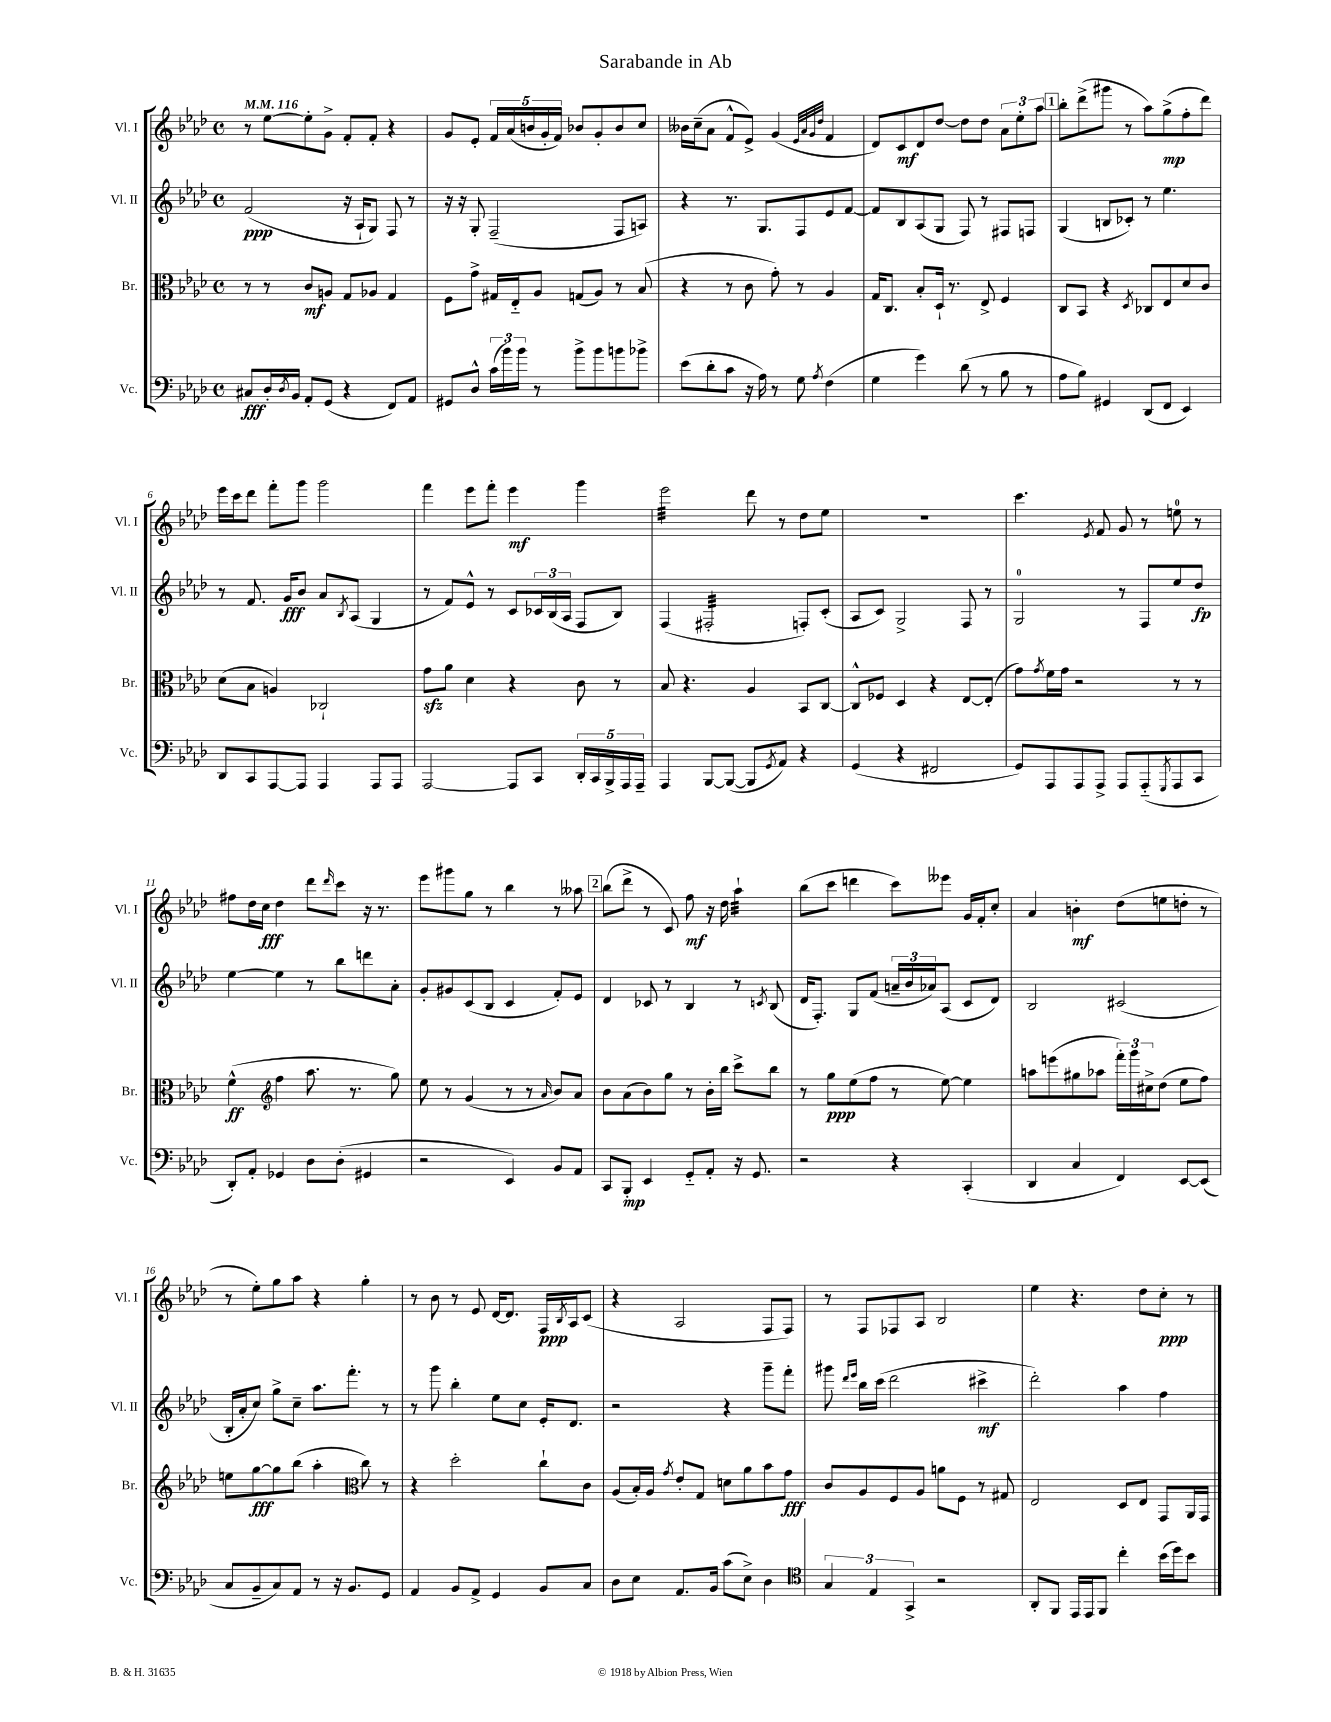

**kern	**kern	**kern	**kern
*staff4	*staff3	*staff2	*staff1
*clefF4	*clefC3	*clefG2	*clefG2
*k[b-e-a-d-]	*k[b-e-a-d-]	*k[b-e-a-d-]	*k[b-e-a-d-]
*M4/4	*M4/4	*M4/4	*M4/4
*met(c)	*met(c)	*met(c)	*met(c)
*MM116	*MM116	*MM116	*MM116
8C#	8r	(2f	8r
16D-'	8r	.	[8ee-
8qD-	.	.	.
16BB-	.	.	.
8AA-'	8c	.	8ee-']
(8GG	8A	.	8g^
4r	8G	16r	8f'
.	.	16A-`	.
.	8A-	8G)	8f'
8FF)	4G	8F	4r
8AA-	.	8r	.
=	=	=	=
8GG#	8F	16r	8g
.	.	16r	.
8D-^^	8g^	8G'	8e-'
(24c	16G#	(2F~	20f
24b-)	.	.	.
.	.	.	(20a-
.	16E-'~	.	.
24b-	.	.	.
.	.	.	20b
8r	8A-	.	.
.	.	.	20g'
.	.	.	20f)
8b-^	(8G	.	8b-
8b-	8A-)	.	8g'
8b	8r	8F	8b-
8b-^	(8B-	8A)	8cc
=	=	=	=
(8e-	4r	4r	16b--
.	.	.	(16cc~
8d-'	.	.	8a-
8c	8r	8.r	8f^^
16r	8c	.	8e-^)
16A-)	.	8.G	.
8r	8g')	.	(4g
8G	8r	8F	.
.	.	.	32qqe-
.	.	.	32qqa-
.	.	.	32qqg
8qA-	.	.	32qqdd-
(4F	4A-	8e-	4f
.	.	[8f	.
=	=	=	=
4G	16G	8f]	8d-)
.	8.C	.	.
.	.	8B-	8c
4g)	8B-'	(8A-	8d-
.	16D-`	8G	[8dd-
.	8.r	.	.
(8d-	.	8F)	8dd-]
8r	8E-^	8r	8dd-
8B-	4F	8F#	12a-
.	.	.	12ee-'
8r	.	8F	.
.	.	.	12aa-
=	=	=	=
8A-	8C	(4G	8bb-'
8B-)	8BB-	.	(8ddd-^
4GG#	4r	8B	8ggg#
.	.	8c-')	8r
.	8qD-	.	.
(8DD-	8C-	8r	8aa-)
8FF	8E-	4.ee-	(8gg^
4EE-)	8d-	.	8ff'
.	8c	.	8ddd-)
=	=	=	=
8DD-	(8d-	8r	16eee-
.	.	.	16ccc
8CC	8B-	8.f	8ddd-
[8AAA-	4A)	.	8fff'
.	.	16g	.
8AAA-]	.	8b-	8ggg
4AAA-	2C-`	8a-	2ggg
.	.	8qB-	.
.	.	(8A-	.
8AAA-	.	4G	.
8AAA-	.	.	.
=	=	=	=
[2AAA-	8g	8r	4fff
.	8a-	8f)	.
.	4d-	8e-^^	8eee-
.	.	8r	8fff'
8AAA-]	4r	8c	4eee-
8CC	.	24c-	.
.	.	(24B-	.
.	.	24A-	.
20DD-'	8c	8F	4ggg
20CC	.	.	.
20BBB-^	.	.	.
.	8r	8B-)	.
20AAA-	.	.	.
20AAA-~	.	.	.
=	=	=	=
4AAA-	8B-	(4F	2eee-
.	4.r	.	.
[8BBB-	.	2F#'	.
(8BBB-_	.	.	.
8BBB-]	4A-	.	8ddd-
8qGG	.	.	.
8AA-)	.	.	8r
4r	8BB-	8F')	8dd-
.	[8C	(8c'	8ee-
=	=	=	=
(4GG	8C^^]	8A-	1r
.	8F-	8c)	.
4r	4D-	2G^	.
2FF#	4r	.	.
.	[8E-	8F	.
.	(8E-']	8r	.
=	=	=	=
8GG)	8g)	2G	4.ccc
.	8qg	.	.
8AAA-	16f	.	.
.	16g	.	.
8AAA-	2r	.	.
.	.	.	8qe-
8AAA-^	.	.	8f
8AAA-	.	8r	8g
(8AAA-'~	.	8F	8r
8qGGG	.	.	.
8AAA-	8r	8ee-	8ee
8CC	8r	8dd-	8r
=	=	=	=
8DD-')	(4f^^	[4ee-	8ff#
8AA-'	.	.	16dd-
.	.	.	16cc
*	*clefG2	*	*
4GG-	4ff	4ee-]	4dd-
8D-	8.aa-	8r	8ddd-
.	.	.	16qqddd-
(8D-'	.	8bb-	8ccc
.	8.r	.	.
4GG#	.	8ddd	16r
.	.	.	8.r
.	8gg)	8a-'	.
=	=	=	=
2r	8ee-	8g'	8eee-
.	8r	8g#	8ggg#
.	(4g	(8c	8gg
.	.	8B-	8r
4EE-)	8r	4c	4bb-
.	8r	.	.
.	16qqa-	.	.
8BB-	8b-)	8f')	8r
8AA-	8a-	8e-	8aa--
=	=	=	=
8CC	8b-	4d-	(8bb-
8BBB-'	(8a-	.	8ddd-^
4EE-	8b-)	8c-	8r
.	8gg	8r	8c)
8GG'~	8r	4B-	8ff
8AA-'	16b-'	.	16r
.	16bb-	.	16dd-
16r	8ccc^	8r	4aa-`
8.GG	.	.	.
.	.	8qc	.
.	8bb-	(8B-	.
=	=	=	=
2r	8r	16d-	(8bb-
.	.	8.F')	.
.	8gg	.	8ccc
.	(8ee-	8G	4ddd
.	8ff	(8f	.
4r	8r	24a~	8ccc)
.	.	24b-	.
.	.	24a-)	.
.	[8ee-)	(8A-	8eee--
(4CC'	4ee-]	8c	16g
.	.	.	16f'
.	.	8d-)	8cc'
=	=	=	=
4DD-	8aa	2B-	4a-
.	(8eee	.	.
4C	8gg#	.	4b'
.	8aa-	.	.
4FF)	24fff')	(2c#	(8dd-
.	24ggg	.	.
.	24cc#^	.	.
.	(8dd-	.	8ee
[8EE-	8ee-	.	8dd'
(8EE-]	8ff)	.	8r
=	=	=	=
8C	8ee	16B-'	8r
.	.	16a-'	.
8BB-~	[8gg	8cc)	8ee-')
8C)	8gg]	8gg^	8gg
8AA-	(8bb-	8cc~	8aa-
8r	4aa-'	8.aa-	4r
16r	.	.	.
8.BB-	.	8.fff'	.
*	*clefC3	*	*
.	8cc)	.	4gg'
8GG	8r	8r	.
=	=	=	=
4AA-	4r	8r	8r
.	.	8ggg	8b-
8BB-	2dd-'	4bb-'	8r
8AA-^	.	.	8e-
4GG	.	8ee-	[16d-
.	.	.	8.d-]
.	.	8cc	.
8BB-	8cc`	16e-'	16F
.	.	.	8qB-
.	.	8.d-	16A-
8C	8c	.	(8c
=	=	=	=
8D-	(8A-	2r	4r
8E-	16B-')	.	.
.	16A-	.	.
.	8qg	.	.
8.AA-	8e-'	.	2A-
.	8G	.	.
16BB-	.	.	.
(8c	8d	4r	.
8E-^)	8a-	.	.
4D-	8b-	8ggg~	8F
.	8g	8fff'	8F)
=	=	=	=
*clefC4	*	*	*
6G	8c	8ggg#	8r
.	.	16qqddd-	.
.	.	16qqeee-	.
.	8A-	16bb-	8F
6E-	.	.	.
.	.	(16ccc	.
.	8F	2ddd-	8F-
6GG^	.	.	.
.	8A-	.	8A-
2r	8a	.	2B-
.	8F	.	.
.	8r	4ccc#^	.
.	8G#	.	.
=	=	=	=
8AA-'	2E-	2ddd-')	4ee-
8FF	.	.	.
16EE-	.	.	4.r
16EE-	.	.	.
8FF	.	.	.
4cc'	8D-	4aa-	.
.	8E-	.	8dd-
(16b-	8GG	4ff	8cc'
16dd-)	.	.	.
8b-	16AA-	.	8r
.	16GG	.	.
==	==	==	==
*-	*-	*-	*-
